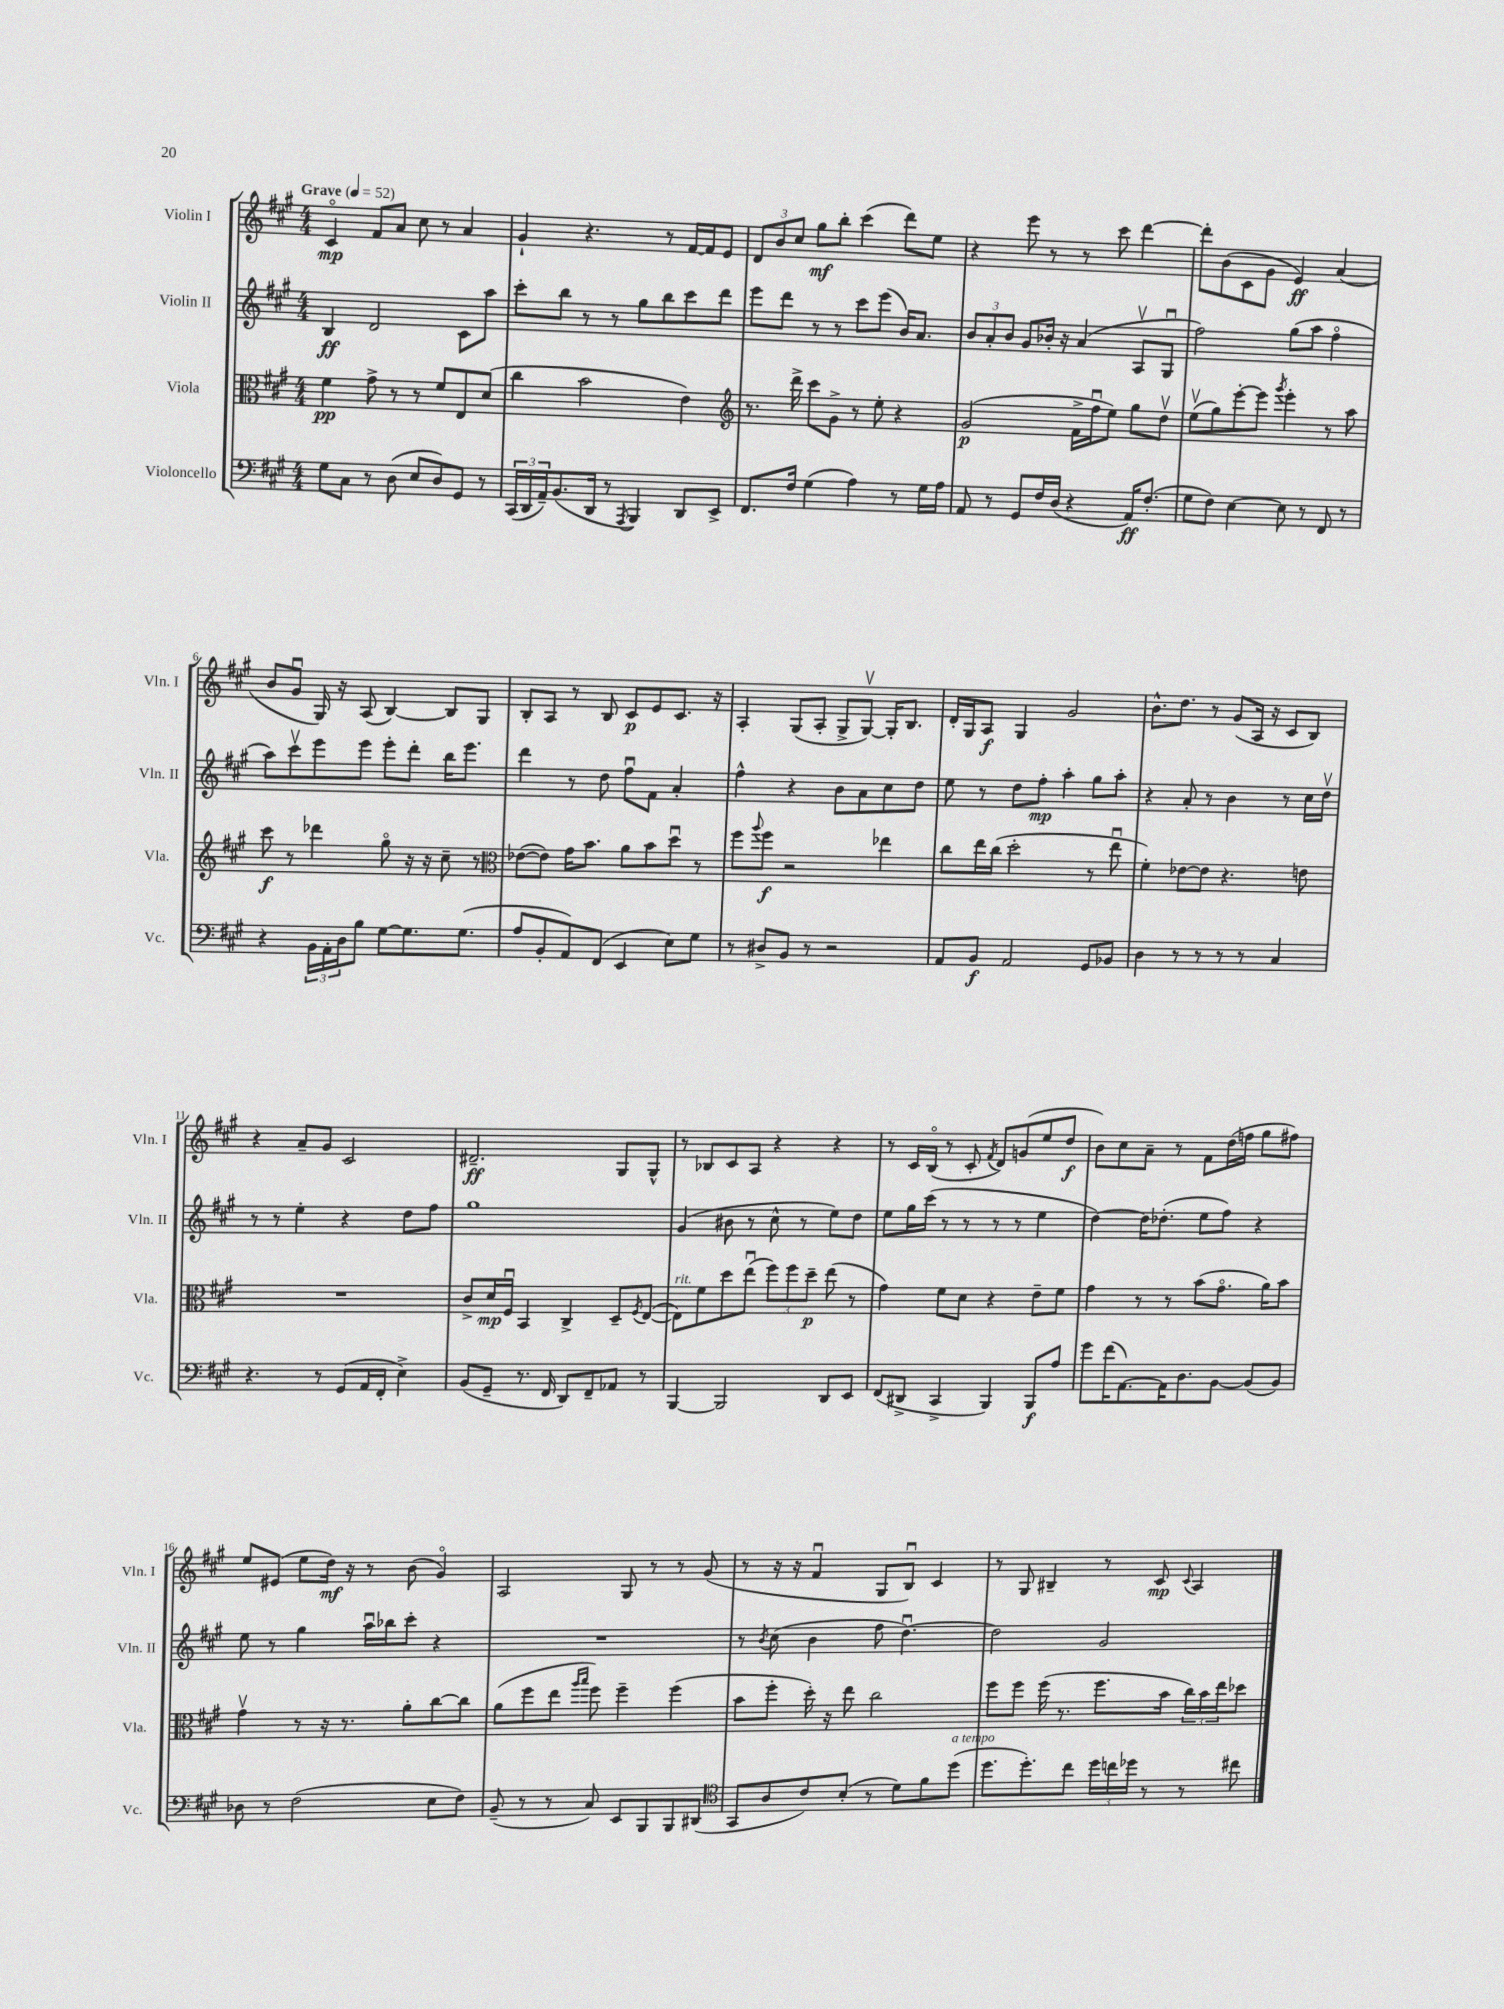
<<
\new StaffGroup <<
\new Staff = "s0" \with { instrumentName = "Violin I" shortInstrumentName = "Vln. I" } {
    \clef treble \key a \major \numericTimeSignature \time 4/4 \tempo "Grave" 4 = 52
    cis'4\flageolet\mp fis'8 a'8 cis''8 r8 a'4 |
    gis'4-! r4. r8 fis'16~ fis'16 e'8 |
    \tuplet 3/2 { d'8 b'8 cis''8 } gis''8\mf b''8-. cis'''4( d'''8) e''8 |
    r4 e'''8 r8 r8 cis'''8 d'''4~ |
    d'''8-. b'8( cis'8 gis'8 e'4\ff) a'4( |
    b'8 gis'8\downbow gis16) r16 a8( b4~) b8 gis8 |
    b8-. a8 r8 b8 cis'8\p e'8 cis'8. r16 |
    a4-. gis8( a8-. gis8-> gis8~\upbow) gis16-. b8. |
    d'16-. gis16 a8\f gis4 gis'2 |
    b'8.-^ d''8. r8 gis'8( a16 r16 cis'8 b8) |
    r4 a'8-- gis'8 cis'2 |
    dis'2.--\ff gis8 gis8-^ |
    r8 bes8 cis'8 a8 r4 r4 |
    r8 cis'16 b16\flageolet( r8 cis'8-. \acciaccatura { fis'8 } d'8) g'8( e''8 d''8\f |
    b'8) cis''8 a'8-- r8 fis'8 d''16( f''16 gis''8 fis''8) |
    e''8 eis'8( e''8 d''16\mf) r16 r8 b'8( gis'4\flageolet) |
    a2 gis8 r8 r8 gis'8( |
    r8 r16 r16 fis'4\downbow gis8 b8\downbow) cis'4 |
    r8 gis8 bis4-- r8 cis'8\mp \appoggiatura { cis'8 } a4 \bar "|." |
}
\new Staff = "s1" \with { instrumentName = "Violin II" shortInstrumentName = "Vln. II" } {
    \clef treble \key a \major \numericTimeSignature \time 4/4
    b4\ff d'2 cis'8 a''8 |
    cis'''8-. b''8 r8 r8 gis''8 b''8 cis'''8 d'''8 |
    e'''8 d'''8 r8 r8 cis'''8 e'''8( b'16) a'8. |
    \tuplet 3/2 { b'8 a'8-. b'8 } gis'8 bes'16-. r16 a'4( a8\upbow gis8\downbow |
    fis''2) gis''8( a''8 fis''4\flageolet |
    a''8) cis'''8\upbow e'''8 e'''8 e'''8-. d'''8-. b''16 e'''8. |
    d'''4 r8 d''8 fis''8\downbow fis'8 a'4-. |
    fis''4-^ r4 b'8 a'8 cis''8 d''8 |
    e''8 r8 d''8 fis''8-.\mp a''4-. gis''8 a''8-. |
    r4 a'8-. r8 b'4 r8 cis''16 d''16\upbow |
    r8 r8 e''4-. r4 d''8 fis''8 |
    gis''1 |
    gis'4( bis'8 r8 cis''8-^ r8 e''8) d''8 |
    e''8 gis''16 cis'''16( r8 r8 r8 r8 e''4 |
    d''4~) d''16 des''8.-.( e''8 fis''8) r4 |
    e''8 r8 gis''4 a''16\downbow bes''16 cis'''8-. r4 |
    R1 |
    r8 \acciaccatura { b'8 } cis''8( b'4 fis''8 d''4.~\downbow) |
    d''2 gis'2 \bar "|." |
}
\new Staff = "s2" \with { instrumentName = "Viola" shortInstrumentName = "Vla." } {
    \clef alto \key a \major \numericTimeSignature \time 4/4
    fis'4\pp gis'8-> r8 r8 fis'8 e8 d'8( |
    cis''4 b'2 e'4) |
    \clef treble r8. d'''16-> cis'''8 gis'8-> r8 e''8-. r4 |
    gis'2\p( fis'16-> fis''16\downbow e''8) gis''8 d''8\upbow |
    e''8\upbow( gis''8) e'''8~-. e'''8 \acciaccatura { gis'''8 } e'''4-. r8 a''8 |
    cis'''8\f r8 des'''4 gis''8\flageolet r16 r16 cis''8-- r8 |
    \clef alto ees'8~( ees'8) gis'16 b'8. a'8 b'8 d''8\downbow r8 |
    fis''8 \appoggiatura { a''8 } fis''8\f r2 ees''4 |
    cis''8 e''16 cis''16( d''2-. r8 e''8\downbow |
    fis'4-.) ees'8~ ees'8 r4. e'8 |
    R1 |
    cis'8-> d'16\mp fis16\downbow b,4 cis4-> d8-- \acciaccatura { fis8 } e8~( |
    e8^\markup { \italic "rit." }) fis'8 d''8 e''8\downbow( \tuplet 3/2 { fis''8) fis''8 d''8--\p } e''8( r8 |
    gis'4) fis'8 d'8 r4 e'8-- fis'8 |
    gis'4 r8 r8 b'8( gis'8.\flageolet a'16) b'8 |
    gis'4\upbow r8 r16 r8. a'8-. cis''8~ cis''8 |
    a'8( fis''8 e''8 \grace { a''16 b''16 } fis''8) fis''4-- fis''4( |
    b'8 fis''8-. d''16-.) r16 e''8 cis''2 |
    fis''8 fis''8 fis''16( r8. fis''8. b'16 \tuplet 3/2 { cis''16) b'16 e''16 } des''8 \bar "|." |
}
\new Staff = "s3" \with { instrumentName = "Violoncello" shortInstrumentName = "Vc." } {
    \clef bass \key a \major \numericTimeSignature \time 4/4
    gis8 cis8 r8 d8( e8 d8) gis,8 r8 |
    \tuplet 3/2 { cis,16( d,16 a,16--) } b,8.( d,16 r8 \acciaccatura { a,,8 } b,,4) d,8 e,8-> |
    fis,8. fis16 gis4( a4) r8 gis16 a16 |
    a,8 r8 gis,8 fis16 d16( r4 a,16\ff) fis8.-.( |
    gis8 fis8) e4~ e8 r8 fis,8 r8 |
    r4 \tuplet 3/2 { b,16 a,16-. d16 } b8 gis8~ gis8. gis8.( |
    a8 b,8-. a,8) fis,8( e,4 e8) gis8 |
    r8 dis8-> b,8 r8 r2 |
    a,8 b,8\f a,2 gis,8 bes,8 |
    d4 r8 r8 r8 r8 cis4 |
    r4. r8 gis,8( a,16 fis,16-. e4->) |
    b,8( gis,8-- r8. fis,16 d,8) fis,8-- aes,8 r8 |
    b,,4~ b,,2 d,8 e,8 |
    fis,8( dis,8-> cis,4-> b,,4) b,,8\f a8 |
    gis'8 fis'16( a,8.~) a,16 d8. b,8~ b,8( b,8) |
    des8 r8 fis2( e8 fis8) |
    b,8--( r8 r8 cis8) e,8 b,,8 b,,8 dis,8( |
    \clef tenor gis,8 a8 cis'8) b8-.( r8 d'8) fis'8 d''8^\markup { \italic "a tempo" }( |
    d''8. d''8.-.) cis''8 \tuplet 3/2 { d''16 c''16 des''16 } r8 r8 cis''8 \bar "|." |
}
>>
>>
